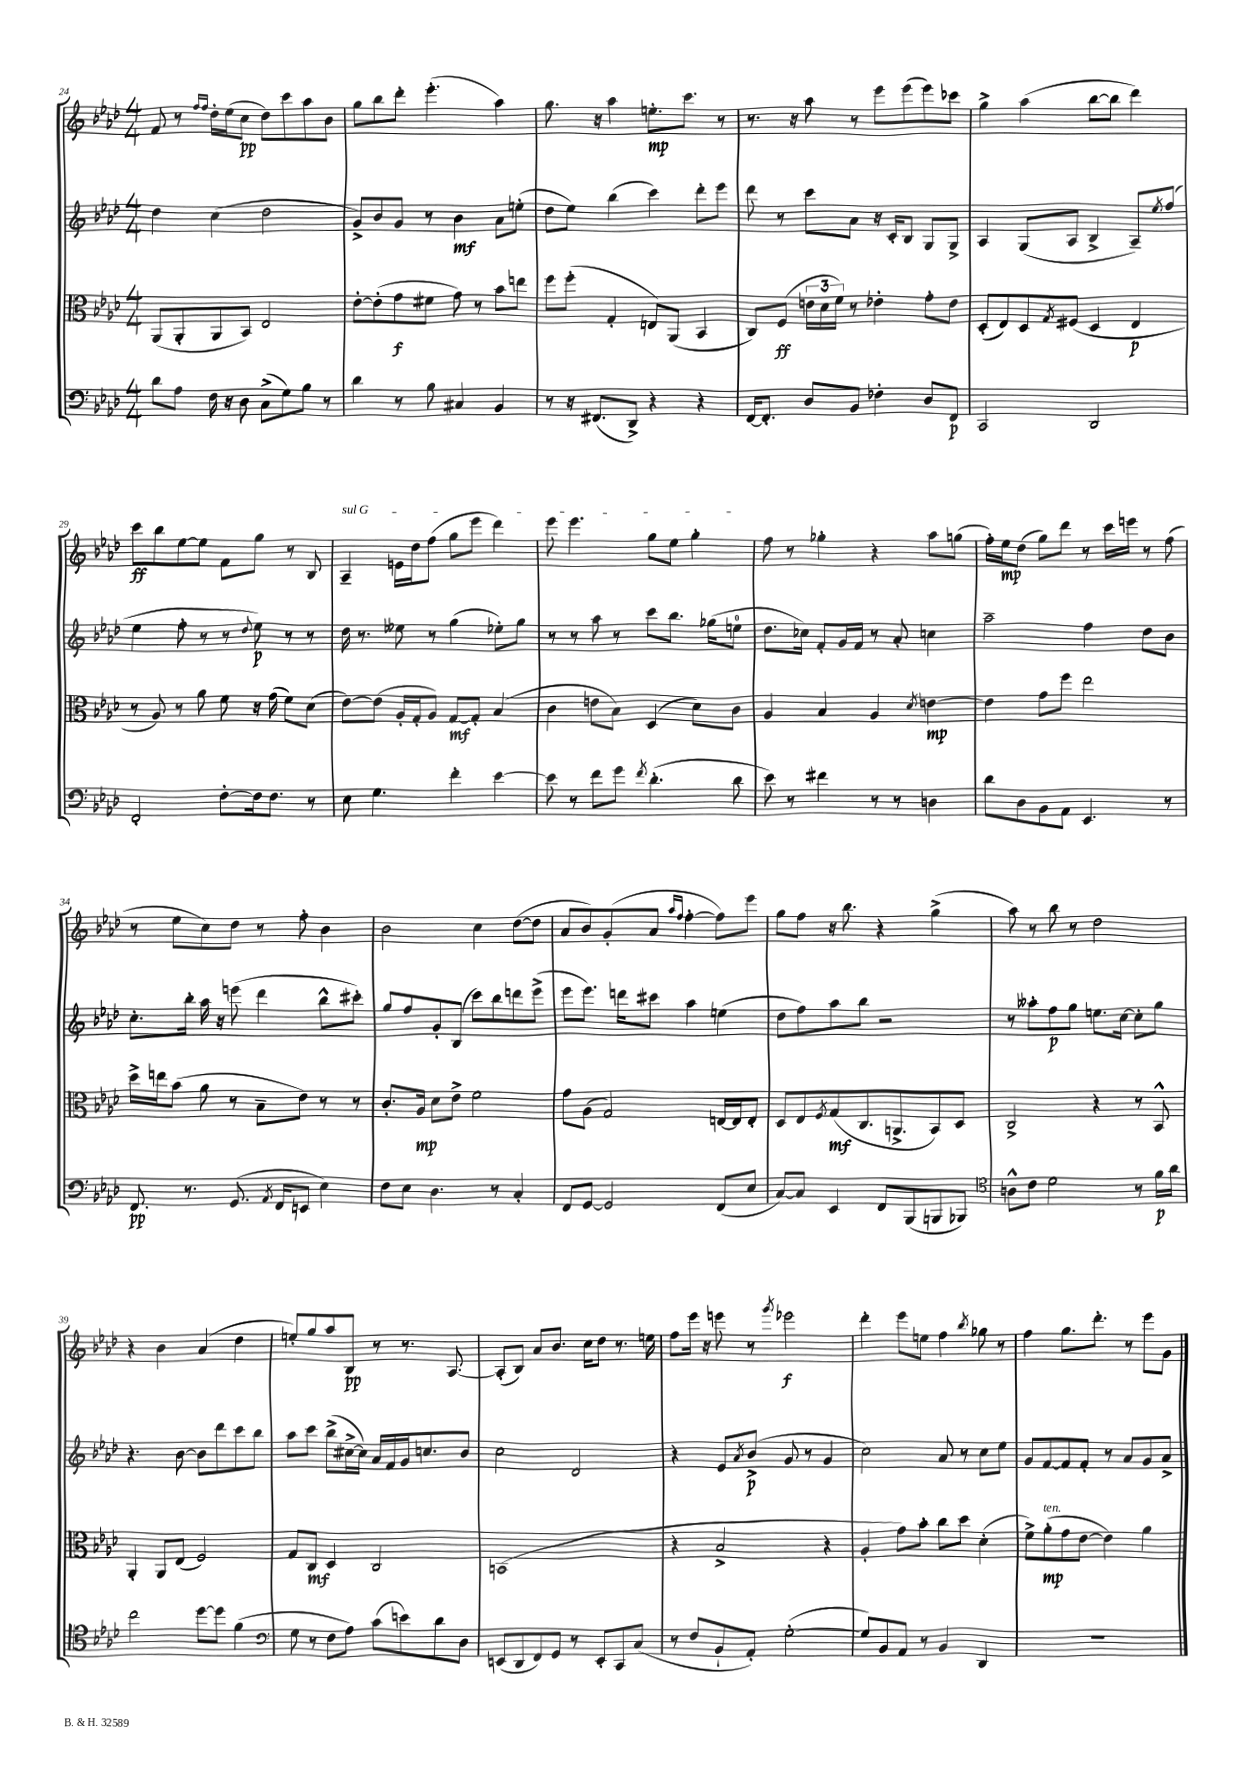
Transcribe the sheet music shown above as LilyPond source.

<<
\new StaffGroup <<
\new Staff = "s0" {
    \clef treble \key aes \major \numericTimeSignature \time 4/4
    f'8 r8 \grace { f''16 f''16 } des''16-. ees''16( c''8\pp des''8) c'''8 aes''8 bes'8 |
    g''8 bes''8 des'''8-. ees'''4.-.( aes''4) |
    g''8. r16 aes''4 e''8.-.\mp c'''8. r8 |
    r8. r16 aes''8 r8 ees'''8 ees'''8( ees'''8) ces'''8 |
    g''4-> aes''4( bes''8~ bes''8 des'''4) |
    c'''8\ff bes''8 ees''8~ ees''8 f'8 g''8 r8 bes8 |
    \once \override TextSpanner.bound-details.left.text = \markup { \italic "sul G" } aes4--\startTextSpan e'16 des''16 f''8( g''8 ees'''8 des'''4) |
    ees'''8 ees'''4. g''8 ees''8 g''4-.\stopTextSpan |
    f''8 r8 ges''4-. r4 aes''8 g''8( |
    f''16-.) ees''16\mp des''8( g''8) des'''8 r8 c'''16 e'''16 r8 f''8( |
    r8 ees''8 c''8) des''8 r8 f''8-. bes'4 |
    bes'2 c''4 des''8~( des''8 |
    aes'8 bes'8) g'8-.( aes'8 \grace { aes''16 f''16 } f''4~-. f''8) ees'''8 |
    g''8 f''8 r16 bes''8. r4 g''4->( |
    aes''8) r8 bes''8 r8 des''2 |
    r4 bes'4 aes'4( des''4 |
    e''8-.) g''8 aes''8 bes8\pp r8 r8. aes8.~ |
    aes8-.( bes8) aes'8 bes'8. c''16 des''8 r8. e''16 |
    f''8 ees'''16 r16 e'''8 r8 \acciaccatura { g'''8 } ees'''2\f |
    des'''4-. ees'''8 e''8 f''4 \acciaccatura { bes''8 } ges''8 r8 |
    f''4 g''8. des'''8.-. r8 ees'''8 g'8 \bar "|." |
}
\new Staff = "s1" {
    \clef treble \key aes \major \numericTimeSignature \time 4/4
    des''4 c''4( des''2 |
    g'8->) bes'8 g'8 r8 bes'4\mf aes'8 e''8-.( |
    des''8 ees''8) bes''4( c'''4) des'''8-. ees'''8 |
    des'''8 r8 c'''8 aes'8 r16 c'16-. bes8 g8 g8-> |
    aes4 g8( aes8 bes4-> aes8--) \acciaccatura { ees''8 } f''8( |
    ees''4 f''8-. r8 r8 \appoggiatura { des''8 } ees''8\p) r8 r8 |
    des''16 r8. eeses''8 r8 g''4( ees''8-.) g''8 |
    r8 r8 aes''8 r8 c'''8 bes''8. ges''16( e''8-0 |
    des''8. ces''16) f'8-. g'16 f'16 r8 aes'8-. c''4 |
    aes''2-- f''4 des''8 bes'8 |
    c''8.-. bes''16-. aes''16 r16 e'''8( des'''4 bes''8-^ cis'''8-.) |
    g''8 f''8 g'8-. bes8( c'''8) bes''8 d'''8 ees'''8->( |
    ees'''8 ees'''8.) d'''16 cis'''8 aes''4 e''4( |
    des''8 f''8) aes''8 bes''8 r2 |
    r8 aeses''8-. f''8\p g''8 e''8. c''16~ c''8-. g''8 |
    r4. bes'8~ bes'8 des'''8 c'''8 bes''8 |
    aes''8 c'''8 bes''8->( cis''16~-> cis''16) aes'16 f'16 g'16 c''8. bes'8 |
    c''2 des'2 |
    r4 ees'8 \acciaccatura { aes'8 } bes'8->\p( g'8 r8 g'4 |
    c''2) aes'8 r8 c''8 ees''8 |
    g'8 f'8~ f'8 f'8-. r8 aes'8 g'8 aes'8-> \bar "|." |
}
\new Staff = "s2" {
    \clef alto \key aes \major \numericTimeSignature \time 4/4
    aes,8( aes,8-. aes,8 bes,8) ees2 |
    ees'8~-. ees'8-.( g'8\f fis'8 g'8) r8 bes'8 e''8 |
    f''8 f''8-.( g4-. e8) aes,8( bes,4 |
    c8) f8\ff( \tuplet 3/2 { e'16 des'16 f'16) } r8 ees'4-. g'8-. ees'8 |
    des8-.( ees8) des8 \acciaccatura { g8 } fis8( des4 ees4\p |
    r8 aes8) r8 aes'8 f'8 r16 g'16( f'8) des'8( |
    ees'8~) ees'8( aes16-. g16-. aes8) g8~\mf g8-. bes4( |
    c'4 e'8 bes8) des4( des'8) c'8 |
    aes4 bes4 aes4 \acciaccatura { des'8 } e'4~\mp |
    e'4 g'8 f''8 ees''2 |
    des''16-> e''16 bes'8( aes'8 r8 bes8-- ees'8) r8 r8 |
    c'8.-. aes16\mp des'8 ees'8-> f'2 |
    g'8 aes8( g2) e16~ e16 e8-. |
    des8 ees8 \acciaccatura { f8 } g8\mf( c8. a,8.-> bes,8) des8 |
    c2-> r4 r8 bes,8-^ |
    aes,4-. aes,8 ees8( f2) |
    g8 c8\mf des4 c2 |
    b,1( |
    r4 bes2-> r4 |
    aes4-. g'8) bes'8-. c''8 des''8 des'4-.( |
    f'8->) aes'8-.\mp^\markup { \italic "ten." }( g'8 ees'8~ ees'4) aes'4 \bar "|." |
}
\new Staff = "s3" {
    \clef bass \key aes \major \numericTimeSignature \time 4/4
    des'8 aes8 f16 r16 des8 c8->( g8) bes8 r8 |
    des'4 r8 bes8 cis4 bes,4 |
    r8 r16 fis,8.( des,8->) r4 r4 |
    f,16~ f,8.-. des8 bes,8 fes4-. des8 f,8\p |
    c,2 des,2 |
    f,2-. f8~-. f16 f8. r8 |
    ees8 g4. f'4-. ees'4~ |
    ees'8 r8 f'8 g'8 \acciaccatura { f'8 } des'4.-.( des'8 |
    ees'8) r8 fis'4 r8 r8 d4 |
    des'8 des8 bes,8 aes,8 ees,4. r8 |
    f,8.\pp r8. g,8.( \acciaccatura { aes,8 } f,16 e,8 ees4) |
    f8 ees8 des4. r8 c4-. |
    f,8 g,8~ g,2 f,8( ees8 |
    c8~) c8 ees,4 f,8 bes,,8( b,,8 bes,,8) |
    \clef tenor a8-^ c'8 des'2 r8 f'16\p aes'16 |
    c''2 des''8~ des''8 f'4( |
    \clef bass g8 r8 f8 aes8) c'8( e'8) des'8 des8 |
    e,8( des,8 f,8) g,8 r8 e,8-. c,8 c8( |
    r8 f8 bes,8-! aes,8-.) g2~-.( |
    g8) bes,8 aes,8 r8 bes,4 des,4 |
    R1 \bar "|." |
}
>>
>>
\layout { \context { \Score currentBarNumber = #24 } }
